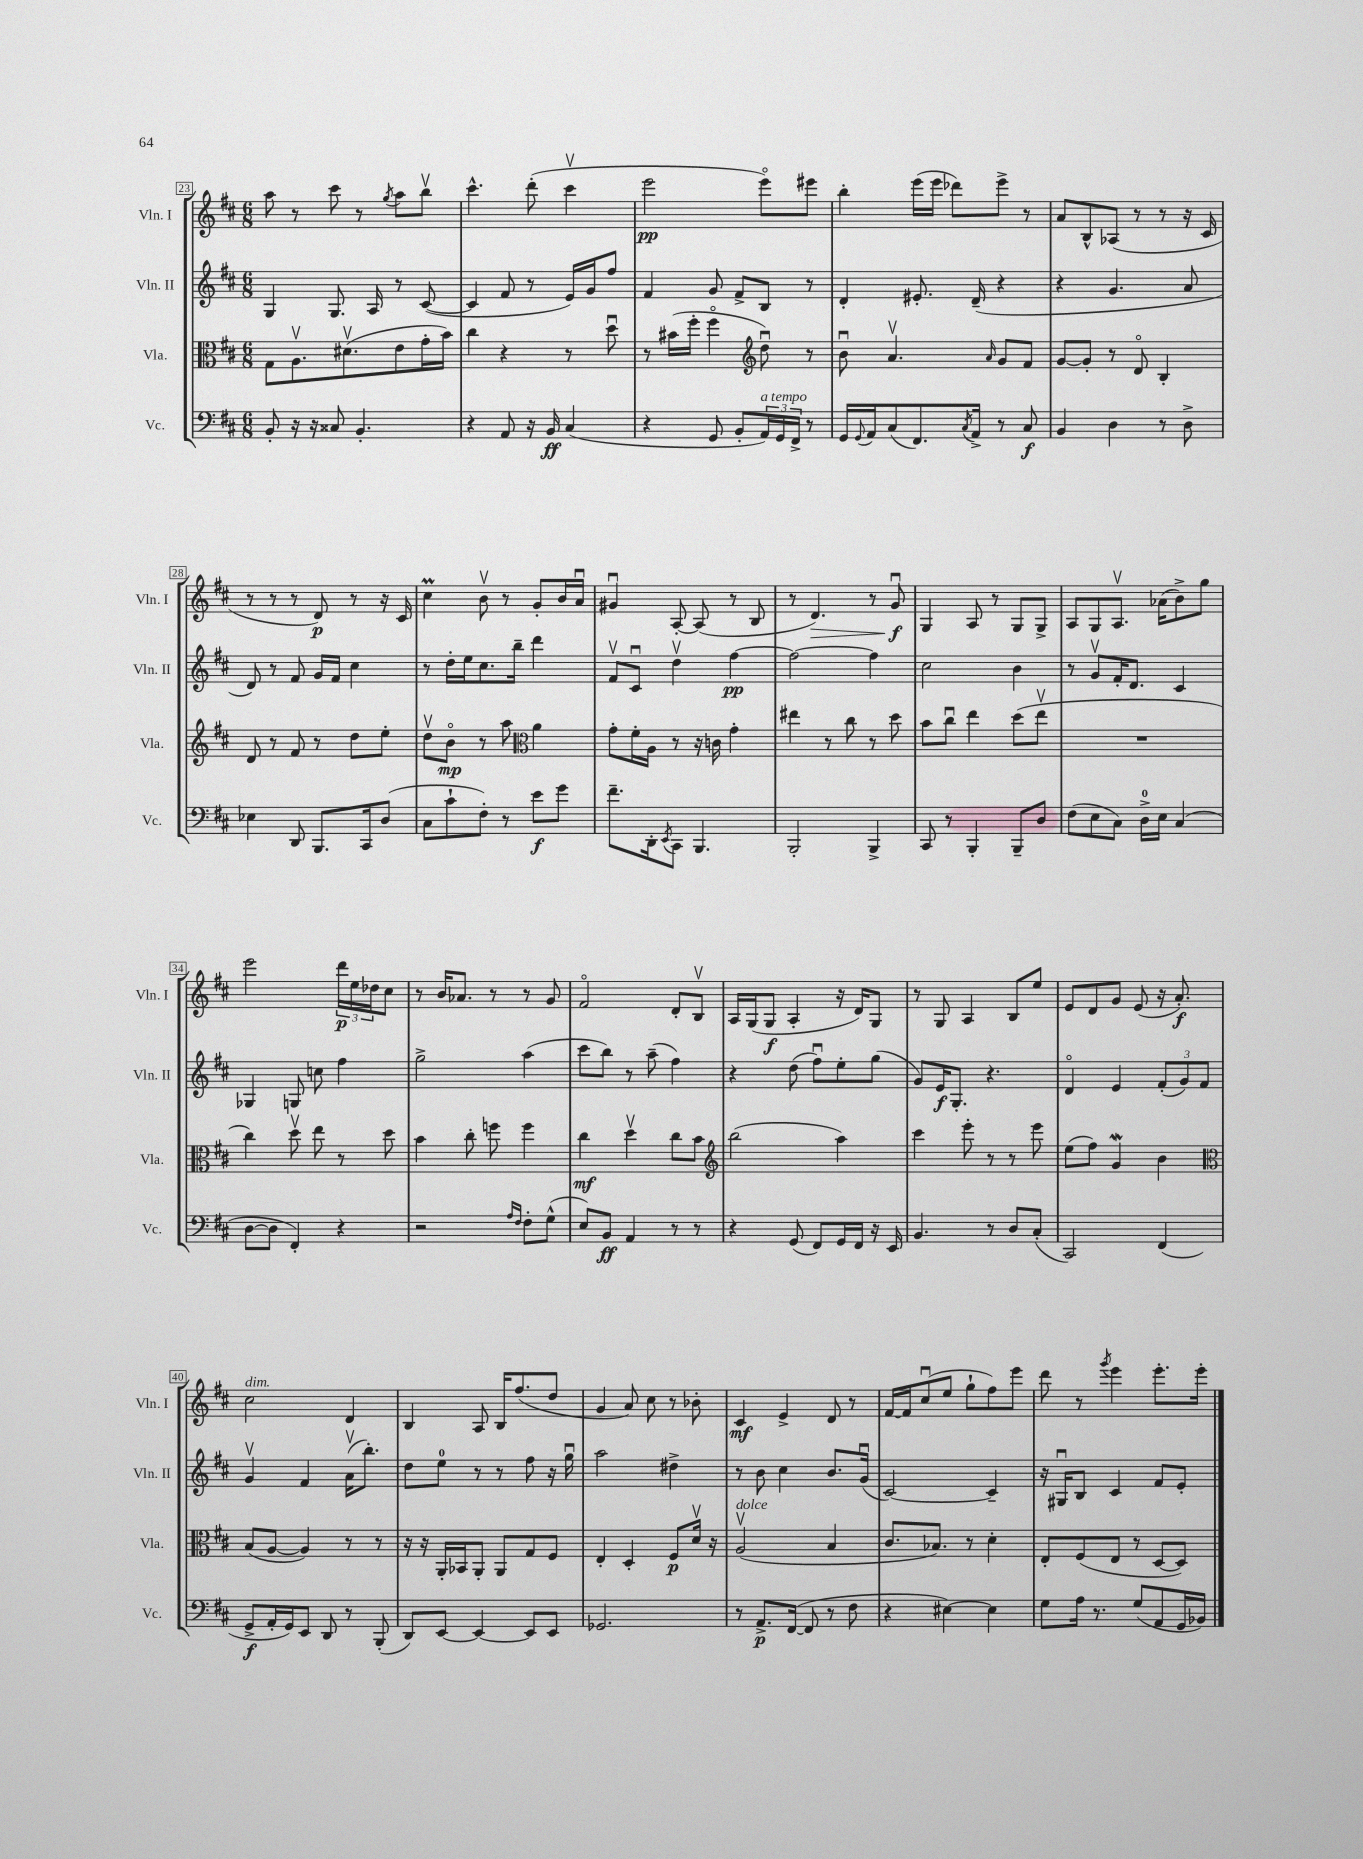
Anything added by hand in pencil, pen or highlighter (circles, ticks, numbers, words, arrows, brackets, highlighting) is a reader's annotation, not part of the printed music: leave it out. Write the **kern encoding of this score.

**kern	**dynam	**kern	**dynam	**kern	**dynam	**kern	**dynam
*part4	*part4	*part3	*part3	*part2	*part2	*part1	*part1
*staff4	*staff4	*staff3	*staff3	*staff2	*staff2	*staff1	*staff1
*I"Vc.	*	*I"Vla.	*	*I"Vln. II	*	*I"Vln. I	*
*I'Vc.	*	*I'Vla.	*	*I'Vln. II	*	*I'Vln. I	*
*clefF4	*	*clefC3	*	*clefG2	*	*clefG2	*
*k[f#c#]	*	*k[f#c#]	*	*k[f#c#]	*	*k[f#c#]	*
*M6/8	*	*M6/8	*	*M6/8	*	*M6/8	*
=23	=23	=23	=23	=23	=23	=23	=23
8BB'/	.	8G\L	.	4G/	.	8aa\	.
16r	.	8.Av\	.	.	.	8r	.
16r	.	.	.	.	.	.	.
8C##X/	.	.	.	8.G/	.	8ccc#\	.
.	.	(8.d#Xv\	.	.	.	.	.
4.BB'/	.	.	.	.	.	8r	.
.	.	.	.	16A/	.	.	.
.	.	.	.	.	.	8qgg/	.
.	.	8e\	.	8r	.	8aa\L	.
.	.	16g'\L	.	([8c#/	.	8bbv\J	.
.	.	16b\JJ)	.	.	.	.	.
=24	=24	=24	=24	=24	=24	=24	=24
4r	.	4cc#\	.	4c#/]	.	4.ccc#^^\	.
8AA/	.	4r	.	8f#/	.	.	.
16r	.	.	.	8r	.	(8ddd'\	.
16BB/	ff	.	.	.	.	.	.
(4C#/	.	8r	.	16e/LL)	.	4ccc#v\	.
.	.	.	.	16g/J	.	.	.
.	.	8ddu\	.	8ff#/J	.	.	.
=25	=25	=25	=25	=25	=25	=25	=25
4r	.	8r	.	4f#/	.	2eee\	pp
.	.	(16b#X\LL	.	.	.	.	.
.	.	16ff#'\JJ	.	.	.	.	.
8GG/	.	4ff#\	.	8g/	.	.	.
8BB'/L	.	.	.	8f#^/L	.	.	.
*	*	*clefG2	*	*	*	*	*
!LO:TX:a:i:t=a tempo	!	!	!	!	!	!	!
24AA/L)	.	8ddu\)	.	8B/J	.	8eee\L)	.
24GG/	.	.	.	.	.	.	.
24FF#^/JJ	.	.	.	.	.	.	.
8r	.	8r	.	8r	.	8eee#X\J	.
=26	=26	=26	=26	=26	=26	=26	=26
16GG/LL	.	8bu\	.	4d'/	.	4bb'\	.
8qqGG/	.	.	.	.	.	.	.
16AA/J	.	.	.	.	.	.	.
(8C#/	.	4.av/	.	.	.	.	.
8.FF#/)	.	.	.	8.e#X'/	.	(16eee\LL	.
.	.	.	.	.	.	16eee\JJ	.
.	.	.	.	.	.	8ddd-X\L)	.
8qC#/	.	.	.	.	.	.	.
16AA^/Jk	.	.	.	(16d~/	.	.	.
.	.	16qqa/	.	.	.	.	.
8r	.	8g/L	.	4r	.	8eee^\J	.
8C#/	f	8f#/J	.	.	.	8r	.
=27	=27	=27	=27	=27	=27	=27	=27
4BB/	.	[8g/L	.	4r	.	8a/L	.
.	.	8g'/J]	.	.	.	8B^^/	.
4D\	.	8r	.	4.g/	.	(8A-X/J	.
.	.	8d/	.	.	.	8r	.
8r	.	4B'/	.	.	.	8r	.
8D^\	.	.	.	8a/	.	16r	.
.	.	.	.	.	.	16c#/	.
!!LO:LB:g=z
=28	=28	=28	=28	=28	=28	=28	=28
4E-X\	.	8d/	.	8d/)	.	8r	.
.	.	8r	.	8r	.	8r	.
8DD/	.	8f#/	.	8f#/	.	8r	.
8.BBB/L	.	8r	.	16g/LL	.	8d/)	p
.	.	.	.	16f#/JJ	.	.	.
.	.	8dd\L	.	4cc#\	.	8r	.
16CC#/k	.	.	.	.	.	.	.
(8D/J	.	8ee'\J	.	.	.	16r	.
.	.	.	.	.	.	16c#/	.
=29	=29	=29	=29	=29	=29	=29	=29
8C#\L	.	8ddv\L	.	8r	.	4cc#m\	.
8c#`\	.	8b\J	mp	16dd'\LL	.	.	.
.	.	.	.	16ee\J	.	.	.
8F#'\J)	.	8r	.	8.cc#\	.	8bv\	.
8r	.	8aa\	.	.	.	8r	.
.	.	.	.	16bb~\Jk	.	.	.
*	*	*clefC3	*	*	*	*	*
8e\L	f	4a\	.	4ddd\	.	8g'/L	.
8g\J	.	.	.	.	.	16b/L	.
.	.	.	.	.	.	16au/JJ	.
=30	=30	=30	=30	=30	=30	=30	=30
8.f#~\L	.	8g'\L	.	8f#v/L	.	4g#Xu/	.
.	.	16f#'\L	.	8c#u/J	.	.	.
16DD'\k	.	16A\JJ	.	.	.	.	.
8qEE/	.	.	.	.	.	.	.
8CC#\J	.	8r	.	4ddv\	.	[8A'/	.
4.BBB/	.	16r	.	.	.	(8A/]	.
.	.	16cn\	.	.	.	.	.
.	.	4g'\	.	[4ff#\	pp	8r	.
.	.	.	.	.	.	8B/	.
=31	=31	=31	=31	=31	=31	=31	=31
2BBB'/	.	4ee#X\	.	2ff#\_	.	8r	.
!	!	!	!	!	!	!	!LO:HP:b
.	.	.	.	.	.	4.d/)	>
.	.	8r	.	.	.	.	.
.	.	8cc#\	.	.	.	.	.
4BBB^/	.	8r	.	4ff#\]	.	8r	.
.	.	8dd\	.	.	.	8gu/	f
.	.	.	.	.	.	.	]
=32	=32	=32	=32	=32	=32	=32	=32
8CC#/	.	8b\L	.	2cc#\	.	4G/	.
8r	.	8cc#u\J	.	.	.	.	.
4BBB'/	.	4ee\	.	.	.	8A/	.
.	.	.	.	.	.	8r	.
8BBB~/L	.	(8dd\L	.	4b\	.	8G/L	.
8D/J	.	8eev\J	.	.	.	8G^/J	.
=33	=33	=33	=33	=33	=33	=33	=33
(8F#\L	.	2.r	.	8r	.	8A/L	.
8E\	.	.	.	8gv/L	.	8G/	.
8C#\J)	.	.	.	16f#'/K	.	8.Av/J	.
.	.	.	.	8.d/J	.	.	.
16D^\LL	.	.	.	.	.	.	.
16E\JJ	.	.	.	.	.	(16a-X\KL	.
(4C#/	.	.	.	4c#/	.	8b^\)	.
.	.	.	.	.	.	8gg\J	.
!!LO:LB:g=z
=34	=34	=34	=34	=34	=34	=34	=34
[8D\L	.	4cc#\)	.	4G-X/	.	2eee\	.
8D\J]	.	.	.	.	.	.	.
4FF#'/)	.	8ddv\	.	8Gn/	.	.	.
.	.	8ee\	.	8ccn\	.	.	.
4r	.	8r	.	4ff#\	.	24ddd\LL	p
.	.	.	.	.	.	24ee\	.
.	.	.	.	.	.	24dd-X\J	.
.	.	8dd\	.	.	.	8cc#\J	.
=35	=35	=35	=35	=35	=35	=35	=35
2r	.	4b\	.	2gg^\	.	8r	.
.	.	.	.	.	.	16b/KL	.
.	.	.	.	.	.	8.a-X/J	.
.	.	8cc#'\	.	.	.	.	.
.	.	8ffn\	.	.	.	8r	.
16qqA/LL	.	.	.	.	.	.	.
16qqF#/JJ	.	.	.	.	.	.	.
8F#'\L	.	4ff\	.	(4aa\	.	8r	.
(8G^^\J	.	.	.	.	.	8g/	.
=36	=36	=36	=36	=36	=36	=36	=36
8E/L)	.	4cc#\	mf	8ccc#\L	.	2f#/	.
8BB/J	ff	.	.	8bb\J)	.	.	.
4AA/	.	4ddv\	.	8r	.	.	.
.	.	.	.	(8aa~\	.	.	.
8r	.	8cc#\L	.	4ff#\)	.	8d'/L	.
8r	.	8b\J	.	.	.	8Bv/J	.
=37	=37	=37	=37	=37	=37	=37	=37
*	*	*clefG2	*	*	*	*	*
4r	.	(2bb\	.	4r	.	16A/LL	.
.	.	.	.	.	.	(16G/J	.
.	.	.	.	.	.	8G/J	f
(8GG/	.	.	.	(8dd\	.	4A'/	.
8FF#/L)	.	.	.	8ff#u\L)	.	.	.
16GG/L	.	4aa\)	.	8ee'\	.	16r	.
16FF#/JJ	.	.	.	.	.	16d/KL)	.
16r	.	.	.	(8gg\J	.	8G/J	.
16EE/	.	.	.	.	.	.	.
=38	=38	=38	=38	=38	=38	=38	=38
4.BB/	.	4ccc#\	.	8g/L)	.	8r	.
.	.	.	.	16e/K	f	8G/	.
.	.	.	.	8.G'/J	.	.	.
.	.	8eee'\	.	.	.	4A/	.
8r	.	8r	.	4.r	.	.	.
8D/L	.	8r	.	.	.	8B/L	.
(8C#'/J	.	8eee\	.	.	.	8ee/J	.
=39	=39	=39	=39	=39	=39	=39	=39
2CC#/)	.	(8ee\L	.	4d/	.	8e/L	.
.	.	8ff#\J)	.	.	.	8d/	.
.	.	4gw/	.	4e/	.	8g/J	.
.	.	.	.	.	.	(8e/	.
(4FF#/	.	4b\	.	(12f#'/L	.	16r	.
.	.	.	.	.	.	8.a'/)	f
.	.	.	.	12g/)	.	.	.
.	.	.	.	12f#/J	.	.	.
!!LO:LB:g=z
=40	=40	=40	=40	=40	=40	=40	=40
*	*	*clefC3	*	*	*	*	*
!	!	!	!	!	!	!LO:TX:a:i:t=dim.	!
8GG^/L	f	(8B/L	.	4gv/	.	2cc#\	.
16AA'/L	.	[8A/J	.	.	.	.	.
16GG/J)	.	.	.	.	.	.	.
8EE/J	.	4A/])	.	4f#/	.	.	.
8DD/	.	.	.	.	.	.	.
8r	.	8r	.	(16av\KL	.	4d/	.
.	.	.	.	8.bb'\J)	.	.	.
(8BBB'/	.	8r	.	.	.	.	.
=41	=41	=41	=41	=41	=41	=41	=41
8DD/L)	.	16r	.	8dd\L	.	4B/	.
.	.	16r	.	.	.	.	.
[8EE/J	.	16AA'/LL	.	8ee\J	.	.	.
.	.	16BB-X/J	.	.	.	.	.
4EE/_	.	8AA'/J	.	8r	.	8A/	.
.	.	8AA/L	.	8r	.	16B/KL	.
.	.	.	.	.	.	(8.ff#/	.
8EE/L]	.	8G/	.	8ff#\	.	.	.
8EE/J	.	8F#/J	.	16r	.	8dd/J	.
.	.	.	.	16ggu\	.	.	.
=42	=42	=42	=42	=42	=42	=42	=42
2.GG-X/	.	4E'/	.	2aa\	.	4g/	.
.	.	4D'/	.	.	.	8a/)	.
.	.	.	.	.	.	8cc#\	.
.	.	8F#/L	p	4dd#X^\	.	8r	.
.	.	16dv/Jk	.	.	.	8b-X'\	.
.	.	16r	.	.	.	.	.
=43	=43	=43	=43	=43	=43	=43	=43
!	!	!LO:TX:a:i:t=dolce	!	!	!	!	!
8r	.	(2Av/	.	8r	.	4c#/	mf
8.AA^/L	p	.	.	8b\	.	.	.
.	.	.	.	4cc#\	.	4e^/	.
([16FF#/Jk	.	.	.	.	.	.	.
8FF#/]	.	.	.	.	.	.	.
8r	.	4B/	.	8.b/L	.	8d/	.
8F#\	.	.	.	.	.	8r	.
.	.	.	.	(16gu/Jk	.	.	.
=44	=44	=44	=44	=44	=44	=44	=44
4r	.	8.c#/L	.	[2c#/)	.	[16f#/LL	.
.	.	.	.	.	.	16f#/J]	.
.	.	.	.	.	.	(8cc#u/	.
.	.	8.B-X/J)	.	.	.	.	.
[4E#X\)	.	.	.	.	.	8ee/J	.
.	.	8r	.	.	.	8gg`\L	.
4E#\]	.	4d'\	.	4c#~/]	.	8ff#\)	.
.	.	.	.	.	.	8eee\J	.
=45	=45	=45	=45	=45	=45	=45	=45
8G\L	.	8E'/L	.	16r	.	8ddd\	.
.	.	.	.	16G#Xu/KL	.	.	.
16A\Jk	.	(8F#/	.	8B/J	.	8r	.
8.r	.	.	.	.	.	.	.
.	.	.	.	.	.	8qggg/	.
.	.	8E/J	.	4c#/	.	4eee\	.
(8G/L	.	8r	.	.	.	.	.
8AA/	.	[8D/L	.	8f#/L	.	8.eee'\L	.
16GG/L	.	8D/J])	.	8e'/J	.	.	.
16BB-X/JJ)	.	.	.	.	.	16eee'\Jk	.
==	==	==	==	==	==	==	==
*-	*-	*-	*-	*-	*-	*-	*-
